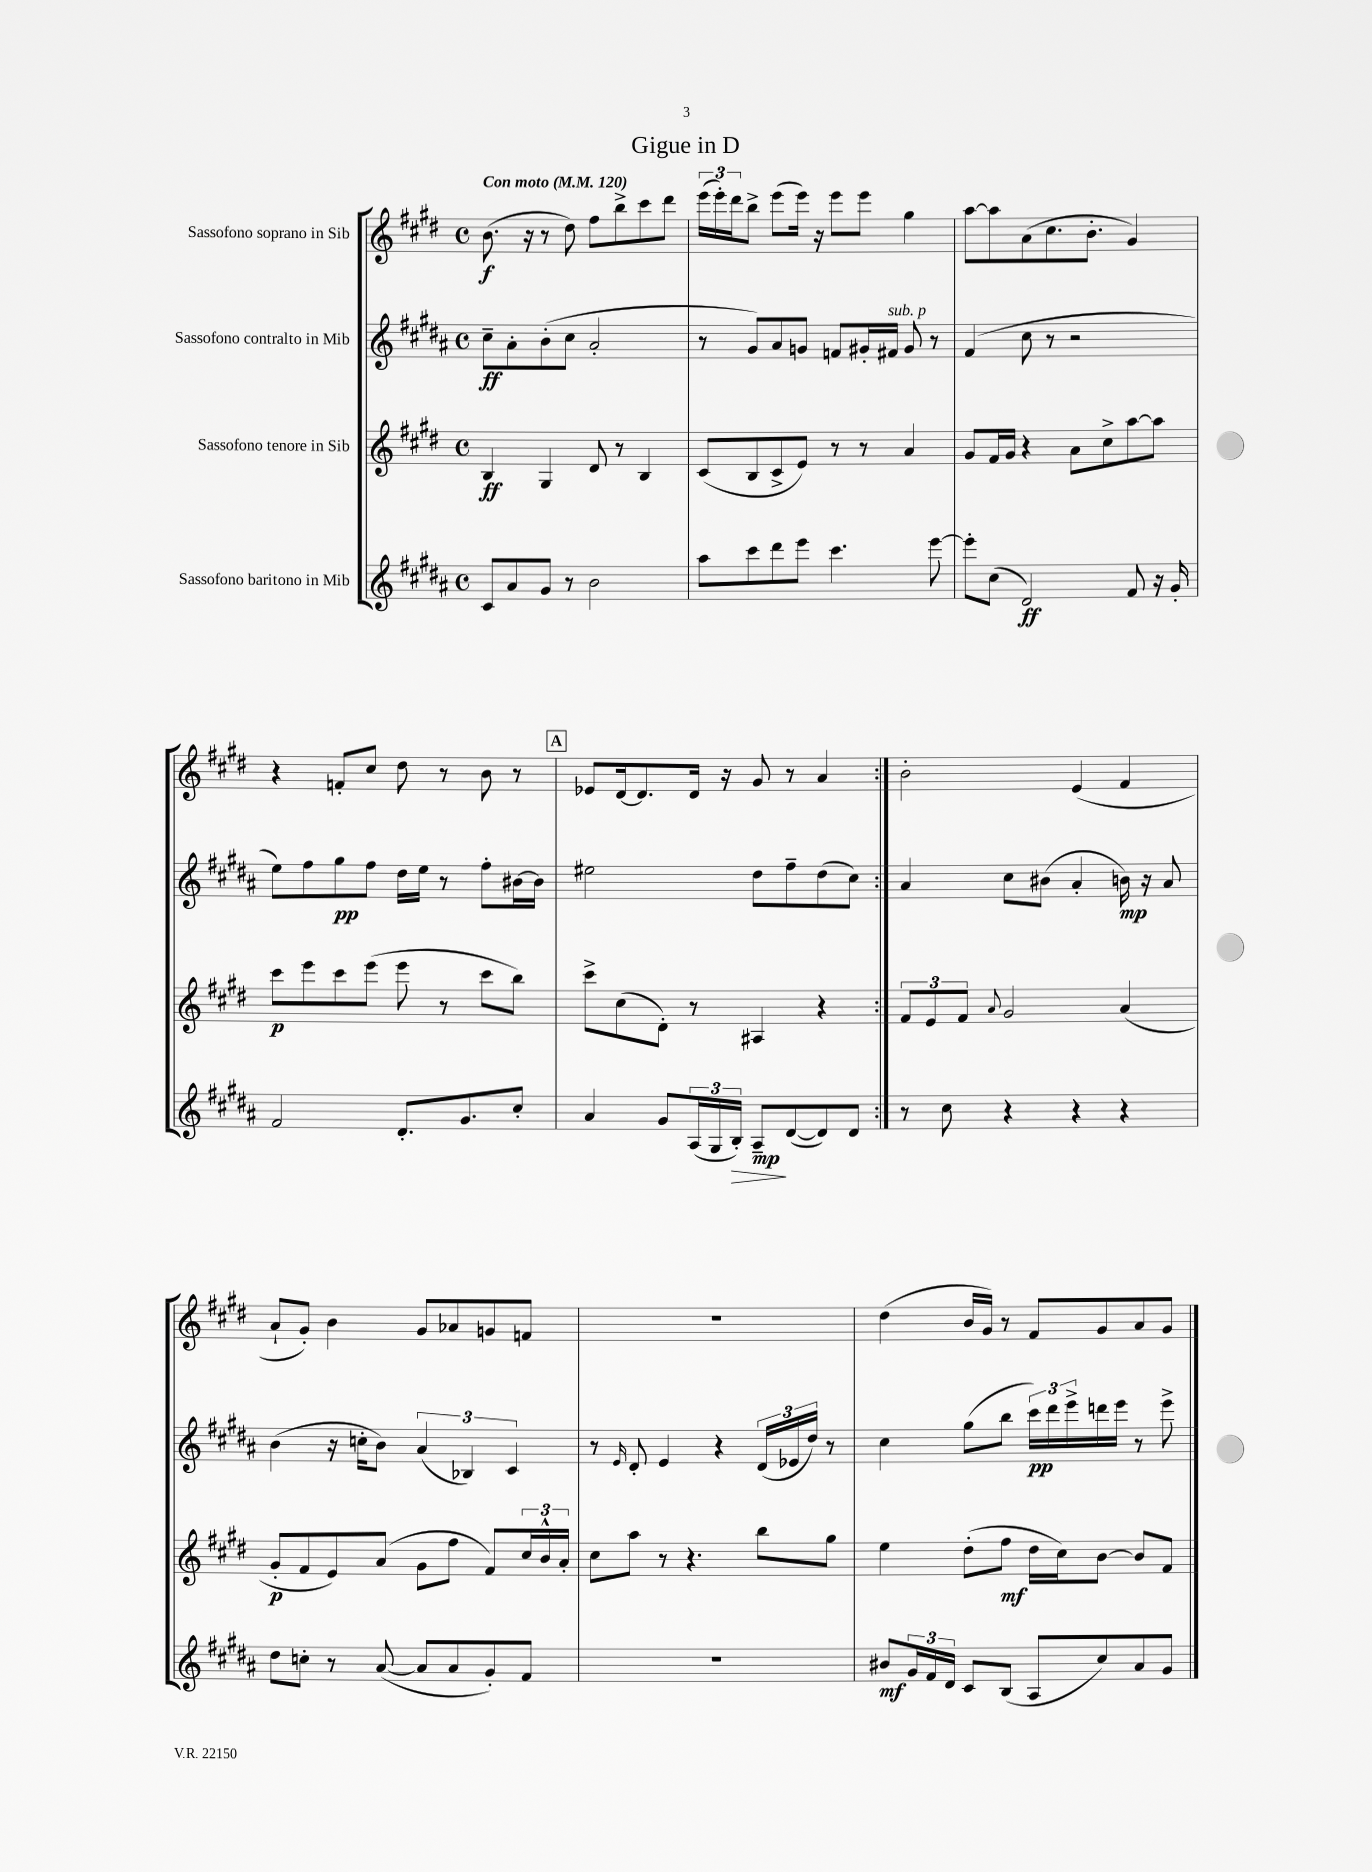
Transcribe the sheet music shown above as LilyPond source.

\header { title = "Gigue in D" }
<<
\new StaffGroup <<
\new Staff = "s0" \with { instrumentName = "Sassofono soprano in Sib" } {
    \clef treble \key e \major \defaultTimeSignature \time 4/4 \tempo "Con moto" 4 = 120
    \repeat volta 2 { b'8.\f( r16 r8 dis''8) fis''8 b''8-> cis'''8 dis'''8 |
    \tuplet 3/2 { e'''16( e'''16-.) dis'''16 } b''8-> e'''8( e'''16) r16 e'''8 e'''8 gis''4 |
    a''8~ a''8 a'8( cis''8. b'8.-. gis'4) |
    r4 f'8-. cis''8 dis''8 r8 b'8 r8 |
    \mark \markup { \box "A" } ees'8 dis'16~ dis'8. dis'16 r16 gis'8 r8 a'4 | }
    b'2-. e'4( fis'4 |
    a'8-! gis'8-.) b'4 gis'8 aes'8 g'8 f'8 |
    R1 |
    dis''4( b'16 gis'16) r8 fis'8 gis'8 a'8 gis'8 \bar "|." |
}
\new Staff = "s1" \with { instrumentName = "Sassofono contralto in Mib" } {
    \clef treble \key b \major \defaultTimeSignature \time 4/4
    \repeat volta 2 { cis''8--\ff ais'8-. b'8-.( cis''8 ais'2-. |
    r8 gis'8) ais'8 g'8 f'8 gis'16-. fis'16^\markup { \italic "sub. p" } gis'8 r8 |
    fis'4( cis''8 r8 r2 |
    e''8) fis''8 gis''8\pp fis''8 dis''16 e''16 r8 fis''8-. bis'16~ bis'16 |
    \mark \markup { \box "A" } eis''2 dis''8 fis''8-- dis''8( cis''8) | }
    ais'4 cis''8 bis'8( ais'4-. b'16\mp) r16 ais'8 |
    b'4( r16 c''16-. b'8) \tuplet 3/2 { ais'4( bes4) cis'4 } |
    r8 \grace { e'16 } dis'8-. e'4 r4 \tuplet 3/2 { dis'16( ees'16 dis''16) } r8 |
    cis''4 gis''8( b''8 \tuplet 3/2 { cis'''16\pp) dis'''16 e'''16-> } d'''16 e'''16 r8 e'''8-> \bar "|." |
}
\new Staff = "s2" \with { instrumentName = "Sassofono tenore in Sib" } {
    \clef treble \key e \major \defaultTimeSignature \time 4/4
    \repeat volta 2 { b4\ff gis4 dis'8 r8 b4 |
    cis'8( b8 cis'8-> e'8) r8 r8 a'4 |
    gis'8 fis'16 gis'16 r4 a'8 cis''8-> a''8~ a''8 |
    cis'''8\p e'''8 cis'''8 e'''8( e'''8 r8 cis'''8 b''8) |
    \mark \markup { \box "A" } cis'''8-> cis''8( dis'8-.) r8 ais4 r4 | }
    \tuplet 3/2 { fis'8 e'8 fis'8 } \appoggiatura { a'8 } gis'2 a'4( |
    gis'8-.\p fis'8 e'8) a'8( gis'8 fis''8 fis'8) \tuplet 3/2 { cis''16 b'16-^ a'16-. } |
    cis''8 a''8 r8 r4. b''8 gis''8 |
    e''4 dis''8-.( fis''8\mf dis''16 cis''16) b'8~ b'8 fis'8 \bar "|." |
}
\new Staff = "s3" \with { instrumentName = "Sassofono baritono in Mib" } {
    \clef treble \key b \major \defaultTimeSignature \time 4/4
    \repeat volta 2 { cis'8 ais'8 gis'8 r8 b'2 |
    ais''8 cis'''8 dis'''8 e'''8 cis'''4. e'''8~ |
    e'''8-. cis''8( dis'2\ff) fis'8 r16 gis'16-. |
    fis'2 dis'8.-. gis'8. cis''8-. |
    \mark \markup { \box "A" } ais'4 gis'8 \tuplet 3/2 { ais16( gis16 b16-.\>) } ais8--\mp\! dis'8~( dis'8) dis'8 | }
    r8 cis''8 r4 r4 r4 |
    dis''8 c''8-. r8 ais'8~( ais'8 ais'8 gis'8-.) fis'8 |
    R1 |
    bis'8\mf \tuplet 3/2 { gis'16 fis'16 dis'16 } cis'8 b8( ais8 cis''8) ais'8 gis'8 \bar "|." |
}
>>
>>
\layout { \context { \Score \remove "Bar_number_engraver" } }
